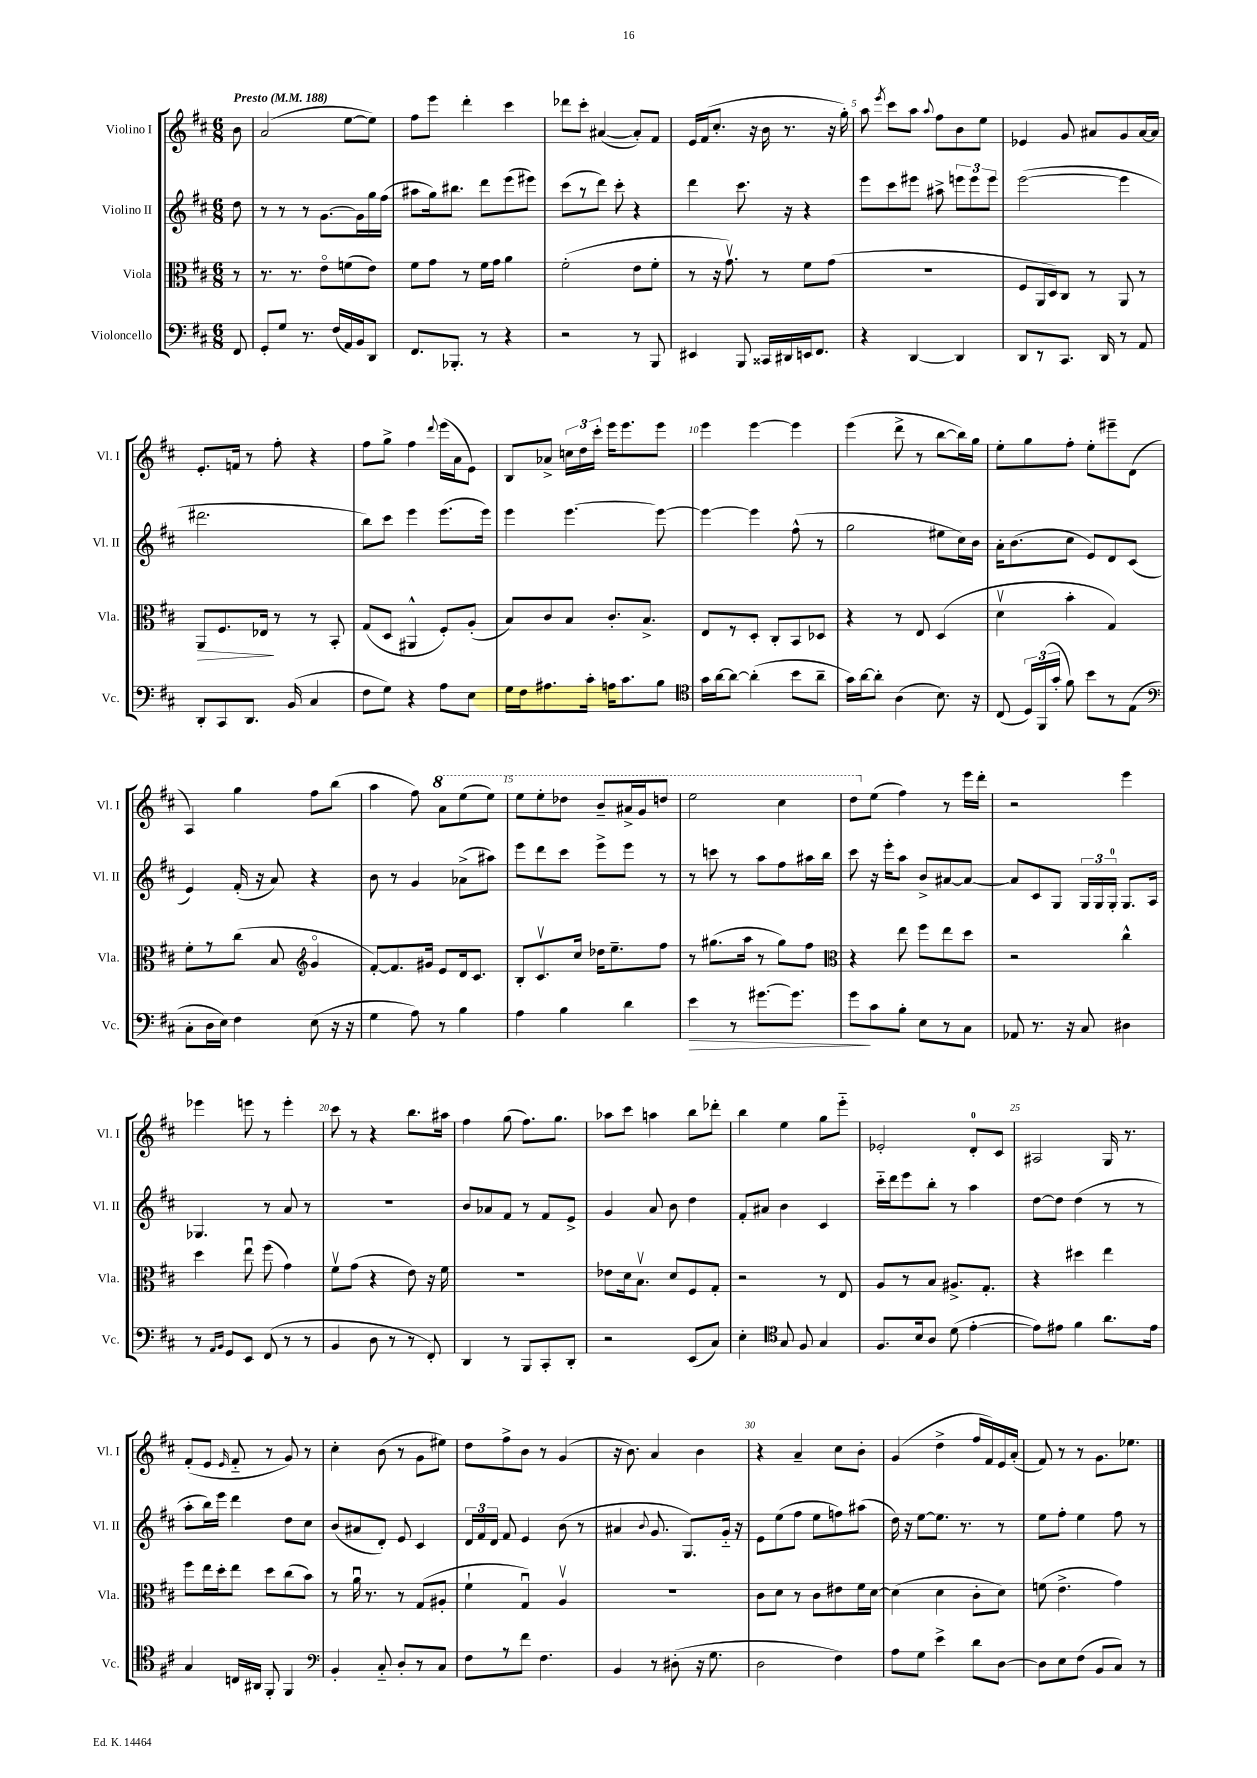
<<
\new StaffGroup <<
\new Staff = "s0" \with { instrumentName = "Violino I" shortInstrumentName = "Vl. I" } {
    \clef treble \key d \major \numericTimeSignature \time 6/8 \partial 8 \tempo "Presto" 4 = 188
    \autoBeamOff b'8 |
    a'2( e''8[~ e''8]) |
    fis''8[ e'''8] d'''4-. cis'''4 |
    des'''8[ cis'''8]-. ais'4~( ais'8[-.) fis'8] |
    e'16[ fis'16( cis''8.]-. r16 b'16 r8. r16 g''16-.) |
    a''8 \acciaccatura { e'''8 } cis'''8[ a''8] \appoggiatura { a''8 } fis''8[ b'8 e''8] |
    ees'4 g'8 ais'8[ g'8 ais'16~ ais'16] |
    e'8.[-. f'16] r8 fis''8-. r4 |
    fis''8[ g''8]-> fis''4 \appoggiatura { d'''8 } e'''16[( a'16 e'8]) |
    b8[ aes'8]-> \tuplet 3/2 { c''16[ d''16 cis'''16]-. } e'''16[ e'''8. e'''8] |
    e'''4 e'''4~ e'''4 |
    e'''4( d'''8-> r8 b''8[~ b''16) g''16] |
    e''8[-. g''8 fis''8]-. e''8[-. eis'''8-- d'8]( |
    a4) g''4 fis''8[ b''8]( |
    a''4 fis''8) \ottava #1 a''8[ e'''8( e'''8]) |
    e'''8[ e'''8-. des'''8] b''8[-- ais''16-> g''16 d'''8] |
    e'''2 cis'''4 |
    d'''8[ \ottava #0 e''8]( fis''4) r8 e'''16[ d'''16]-. |
    r2 e'''4 |
    ees'''4 e'''8 r8 e'''4-. |
    cis'''8 r8 r4 b''8.[ ais''16] |
    fis''4 g''8( fis''8.[) g''8.] |
    aes''8[ cis'''8] a''4 b''8[ des'''8]-. |
    b''4 e''4 g''8[ e'''8]-_ |
    ees'2-. d'8[-0-. cis'8] |
    ais2 g16 r8. |
    fis'8[-.( e'8] \grace { e'16 } fis'8-_ r8 g'8) r8 |
    cis''4-. b'8( r8 g'8[ eis''8]) |
    d''8[ fis''8-> b'8] r8 g'4( |
    r16 b'8.) a'4 b'4 |
    r4 a'4-- cis''8[ b'8]-. |
    g'4( d''4-> fis''16[ fis'16) e'16 a'16]-.( |
    fis'8) r8 r8 g'8.[ ees''8.] \bar "|." |
}
\new Staff = "s1" \with { instrumentName = "Violino II" shortInstrumentName = "Vl. II" } {
    \clef treble \key d \major \numericTimeSignature \time 6/8 \partial 8
    \autoBeamOff d''8 |
    r8 r8 r8 g'8.[~ g'16 g''16 fis''16]( |
    ais''8[ g''16) bis''8.] d'''8[ e'''8( eis'''8]) |
    cis'''8[( r8 d'''8]) cis'''8-. r4 |
    d'''4 cis'''8. r16 r4 |
    e'''8[ cis'''8 eis'''8] ais''8-> \tuplet 3/2 { e'''8[ e'''8 e'''8] } |
    e'''2~( e'''4 |
    dis'''2. |
    b''8[) cis'''8] e'''4 e'''8.[( e'''16]) |
    e'''4 e'''4.~ e'''8~ |
    e'''4~ e'''4 fis''8-^( r8 |
    g''2 eis''8[ cis''16) b'16] |
    a'16[-. b'8.( cis''8] e'8[) d'8 cis'8]( |
    e'4) fis'16-.( r16 a'8) r4 |
    b'8 r8 g'4 aes'8[->( ais''8]) |
    e'''8[ d'''8 cis'''8] e'''8[-> e'''8] r8 |
    r8 c'''8 r8 a''8[ fis''8 ais''16 b''16] |
    cis'''8 r16 e'''16[-. a''8] b'8[-> ais'8~ ais'8]~ |
    ais'8[ cis'8 g8] \tuplet 3/2 { g16[ g16 g16]-0-. } g8.[ a16] |
    ges4. r8 a'8 r8 |
    R2. |
    b'8[ aes'8 fis'8] r8 fis'8[ e'8]-> |
    g'4 a'8 b'8 d''4 |
    fis'8[-. ais'8] b'4 cis'4 |
    cis'''16[-_ d'''16 e'''8 b''8]-. r8 a''4 |
    d''8[~ d''8] d''4( r8 r8 |
    a''8[-. b''16) e'''16] d'''4 d''8[ cis''8] |
    b'8[( ais'8 d'8]-.) e'8 cis'4 |
    \tuplet 3/2 { d'16[ fis'16 d'16] } fis'8 e'4 b'8( r8 |
    ais'4 \appoggiatura { b'8 } g'8. g8.[) g'16]-_ r16 |
    e'8[ e''8( fis''8] e''8[ f''8) ais''8]( |
    d''16) r16 e''8[~ e''8.] r8. r8 |
    e''8[ fis''8]-. e''4 fis''8 r8 \bar "|." |
}
\new Staff = "s2" \with { instrumentName = "Viola" shortInstrumentName = "Vla." } {
    \clef alto \key d \major \numericTimeSignature \time 6/8 \partial 8
    \autoBeamOff r8 |
    r8. r8. e'8[\flageolet f'8( e'8]) |
    fis'8[ g'8] r8 fis'16[ g'16] a'4 |
    fis'2-.( e'8[ fis'8]-. |
    r8 r16 g'8.\upbow) r8 fis'8[ g'8]( |
    R2. |
    fis8[ a,16 d16) cis8] r8 a,8 r8 |
    a,8[\> fis8. ees16]\! r8 r8 b,8-. |
    g8[( d8] ais,4-^ fis8[-.) a8]-.( |
    b8[) cis'8 b8] cis'8.[-. b8.]-> |
    e8[ r8 d8]-. cis8[-. b,8 des8] |
    r4 r8 e8 d4( |
    d'4\upbow b'4-. g4) |
    fis'8[-. r8 cis''8]( b8 \clef treble g'4\flageolet |
    fis'8[~-.) fis'8. gis'16] e'8[ d'16 cis'8.] |
    b8[-. cis'8.\upbow cis''16] des''16[ e''8.-- fis''8] |
    r8 gis''8.[( a''16] r8 gis''8[) fis''8] |
    \clef alto r4 e''8 fis''8[ e''8 d''8] |
    r2 cis''4-^ |
    d''4 e''8\downbow fis''8( g'4) |
    fis'8[\upbow g'8]( r4 e'8) r16 fis'16 |
    R2. |
    ees'8[ d'16 b8.]\upbow d'8[ fis8 g8]-. |
    r2 r8 e8 |
    a8[ r8 b8] ais8.[-> g8.]-. |
    r4 dis''4 e''4 |
    fis''8[ e''16 d''16-. e''8] d''8[ cis''8( b'8]) |
    r8 a'16\downbow r8. r8 g8[( ais8]-. |
    fis'4-! g4\downbow) a4\upbow |
    R2. |
    cis'8[ d'8] r8 cis'8[ eis'8 fis'16 d'16]~ |
    d'4( d'4 cis'8[-. d'8]) |
    f'8( e'4.-> g'4) \bar "|." |
}
\new Staff = "s3" \with { instrumentName = "Violoncello" shortInstrumentName = "Vc." } {
    \clef bass \key d \major \numericTimeSignature \time 6/8 \partial 8
    \autoBeamOff fis,8 |
    g,8[-. g8] r8. fis16[( a,16) b,16 d,8] |
    fis,8.[ bes,,8.]-. r8 r4 |
    r2 r8 b,,8 |
    eis,4 b,,8 cisis,16[ dis,16 e,16 fis,8.] |
    r4 d,4~ d,4 |
    d,8[ r8 cis,8.] d,16 r8 a,8 |
    d,8[-. cis,8 d,8.] b,16( cis4 |
    fis8[ g8]) r4 a8[ e8] |
    g16[ fis16 ais8. cis'16]-. a16[ cis'8. b8] |
    \clef tenor g'16[ a'16~ a'8]~ a'4-.( b'8[ a'8]-- |
    g'16[) a'16~ a'8]-. a4( b8.) r16 |
    cis8( \tuplet 3/2 { d16[) fis,16( g'16]-. } fis'8) b'8[ r8 e8]( |
    \clef bass cis8[-. d16 e16]) fis4 e8( r16 r16 |
    g4 a8) r8 b4 |
    a4 b4 d'4 |
    e'4\> r8 gis'8.[~ gis'8.] |
    g'8[\! cis'8 b8]-. e8[ r8 cis8] |
    aes,8 r8. r16 cis8 dis4 |
    r8 \grace { a,16[ b,16] } g,8[ e,8] fis,8( r8 r8 |
    b,4 d8 r8 r8 fis,8-.) |
    d,4 r8 b,,8[ cis,8-. d,8]-. |
    r2 e,8[( cis8]) |
    e4-. \clef tenor g8 fis8 g4 |
    fis8.[ b16 a8] d'8( e'4~-. |
    e'8[) eis'8] fis'4 a'8.[ eis'16] |
    g4 c16[ ais,16] fis,8-. fis,4 |
    \clef bass b,4-. cis8-_ d8[-. r8 cis8] |
    fis8[ r8 fis'8] fis4. |
    b,4 r8 dis8-.( r16 g8. |
    d2 fis4) |
    a8[ g8] e'4-> d'8[ d8]~ |
    d8[ e8 fis8]( b,8[ cis8]) r8 \bar "|." |
}
>>
>>
\layout { \context { \Score \override BarNumber.break-visibility = ##(#f #t #t) barNumberVisibility = #(every-nth-bar-number-visible 5) } }
